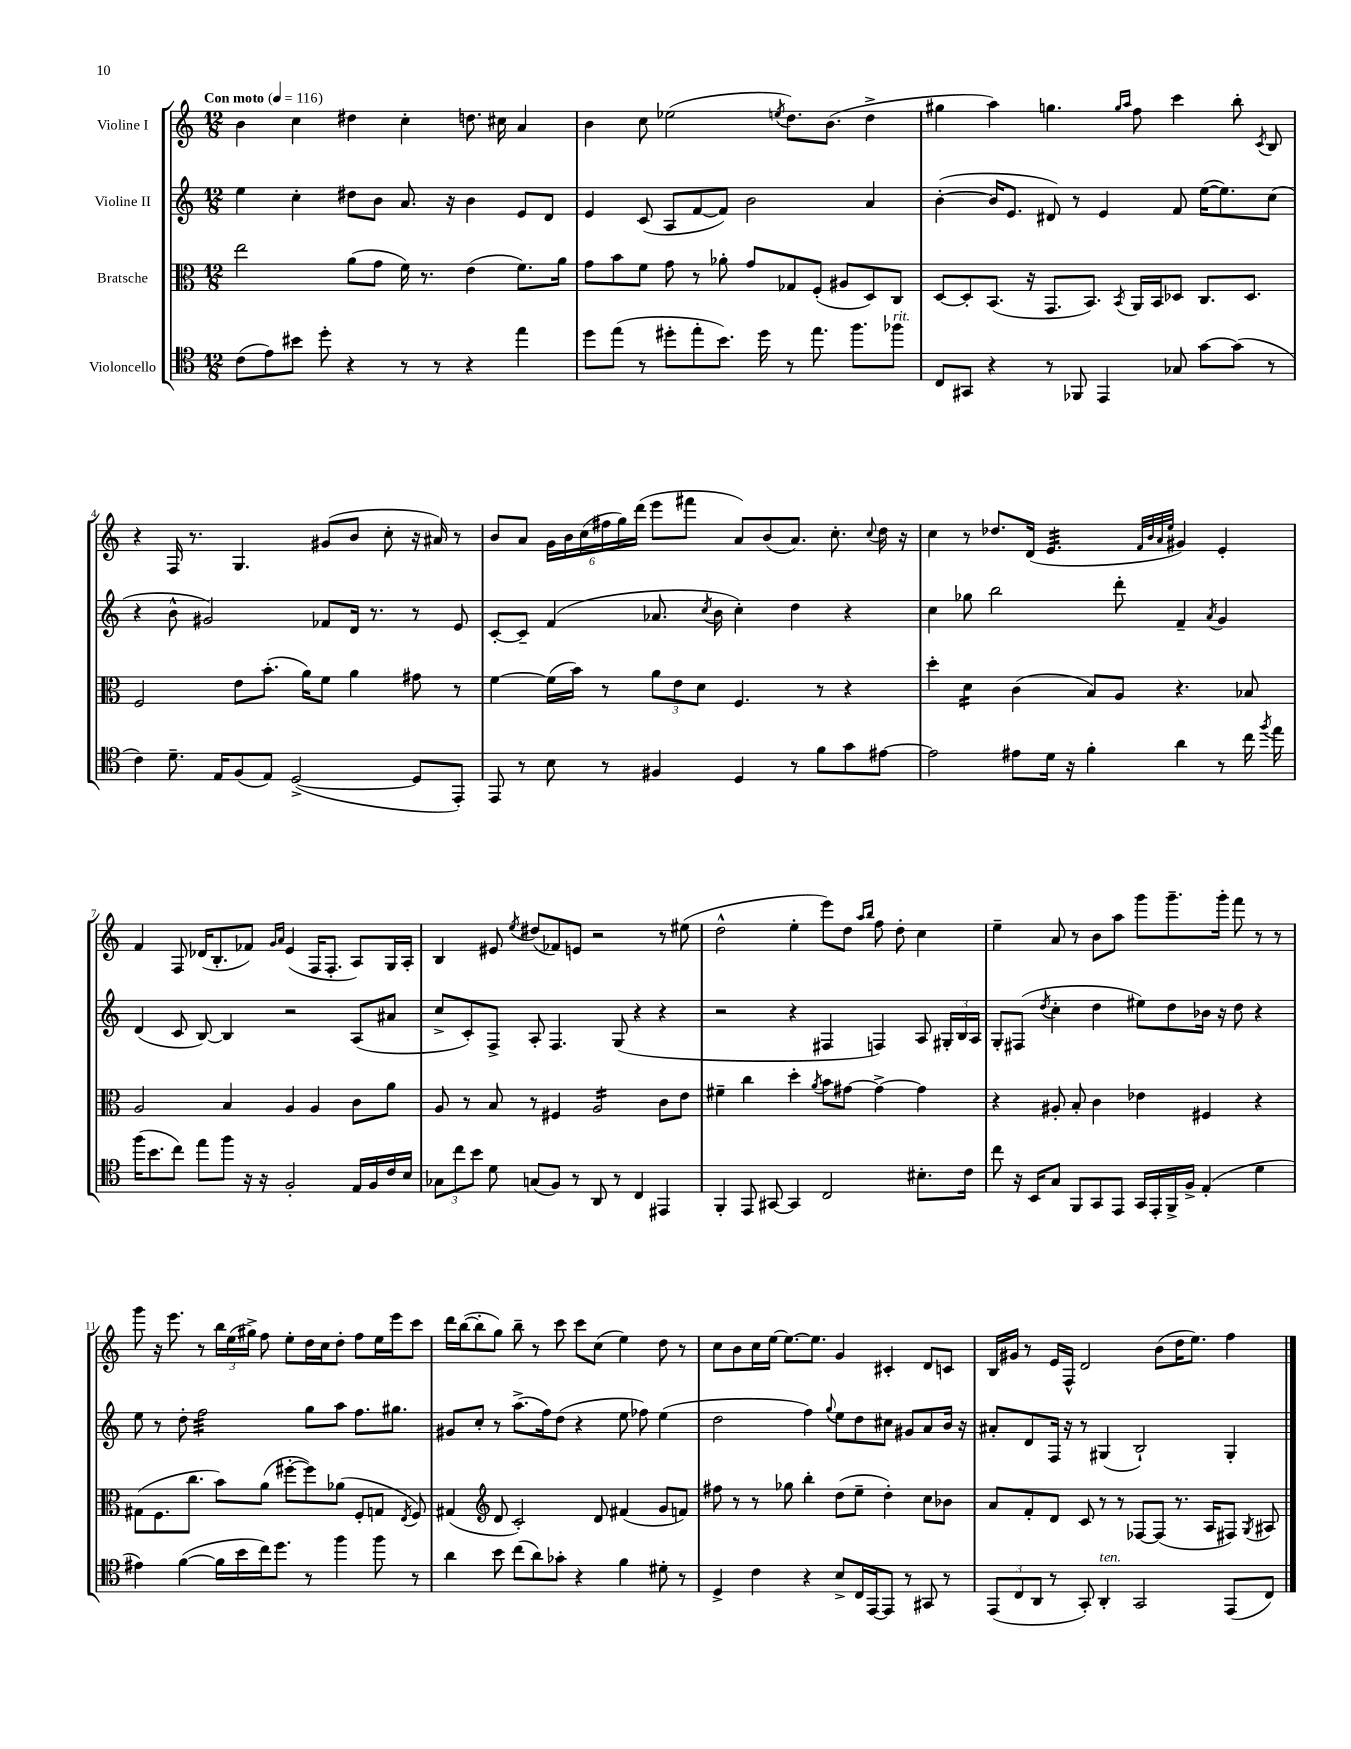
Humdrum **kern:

**kern	**kern	**kern	**kern
*part4	*part3	*part2	*part1
*staff4	*staff3	*staff2	*staff1
*I"Violoncello	*I"Bratsche	*I"Violine II	*I"Violine I
*clefC4	*clefC3	*clefG2	*clefG2
*k[]	*k[]	*k[]	*k[]
*M12/8	*M12/8	*M12/8	*M12/8
*MM116	*MM116	*MM116	*MM116
=1	=1	=1	=1
!	!	!	!LO:TX:a:B:t=Con moto
(8c\L	2ee\	4ee\	4b\
8e\)	.	.	.
8b#X\J	.	4cc'\	4cc\
8dd'\	.	.	.
4r	(8a\L	8dd#X\L	4dd#X\
.	8g\J	8b\J	.
8r	16f\)	8.a/	4cc'\
.	8.r	.	.
8r	.	.	.
.	.	16r	.
4r	(4e\	4b\	8.ddn\
.	.	.	16cc#X\
4ee\	8.f\L)	8e/L	4a/
.	.	8d/J	.
.	16a\Jk	.	.
=2	=2	=2	=2
8dd\L	8g\L	4e/	4b\
(8ee\J	8b\	.	.
8r	8f\J	(8c/	8cc\
8dd#X'\L	8g\	8A/L	(2ee-X\
8ee'\	8r	[8f/	.
8.b\J)	8a-X'\	8f/J])	.
.	8g/L	2b\	.
16dd#\	.	.	.
.	.	.	8qeen/
8r	8G-X/	.	8.dd\L)
8.ee\	(8F'/J	.	.
.	.	.	(8.b\J
.	8A#X/L	.	.
8.ff\L	.	.	.
.	8D/)	4a/	4dd^\
!LO:TX:a:i:t=rit.	!	!	!
8ff-X\J	8C/J	.	.
=3	=3	=3	=3
8C/L	[8D/L	([4b'\	4gg#X\
8GG#X/J	8D'/]	.	.
4r	(8.BB/J	16b/KL]	4aa\)
.	.	8.e/J	.
.	16r	.	.
8r	8.GG/L	8d#X/)	4.ggn\
8FF-X/	.	8r	.
.	8.BB/J)	.	.
4EE/	.	4e/	.
.	.	.	16qqgg/LL
.	8qBB/	.	16qqaa/JJ
.	16AA/LL	.	8ff\
.	16BB/J	.	.
8G-X/	8D-X/J	8f/	4ccc\
[8g\L	8.C/L	([16ee\KL	.
.	.	8.ee\])	.
(8g\J]	.	.	8bb'\
.	8.D-/J	.	.
.	.	.	8qc/
8r	.	(8cc\J	8B/
!!LO:LB:g=z
=4	=4	=4	=4
4c\)	2F/	4r	4r
8.d~\	.	8b^^\	16F/
.	.	.	8.r
.	.	2g#X/)	.
16E/KL	.	.	.
(8F/	8e\L	.	4.G/
8E/J)	(8.b'\J	.	.
([2D^/	.	.	.
.	16a\KL)	.	.
.	8f\J	8f-X/L	(8g#X/L
.	4a\	16d/Jk	8b/J
.	.	8.r	.
.	.	.	8cc'\
8D/L]	8g#X\	8r	16r
.	.	.	16a#X/)
8EE'/J)	8r	8e/	8r
=5	=5	=5	=5
8EE/	[4f\	[8c'/L	8b/L
8r	.	8c~/J]	8a/J
8B\	(16f\LL]	(4f/	24g\LL
.	.	.	24b\
.	16b\JJ)	.	.
.	.	.	(24cc\
8r	8r	.	24ff#X\
.	.	.	24gg\)
.	.	.	(24ddd\JJ
4F#X/	12a\L	8.a-X/	8eee\L
.	12e\	.	.
.	.	.	8fff#X\J
.	12d\J	.	.
.	.	8qcc/	.
.	.	16b\	.
4D/	4.F/	4cc'\)	8a/L)
.	.	.	(8b/
8r	.	4dd\	8.a/J)
8f\L	8r	.	.
.	.	.	8.cc'\
8g\	4r	4r	.
.	.	.	8qqcc/
[8e#X\J	.	.	16dd\
.	.	.	16r
=6	=6	=6	=6
2e#\]	4dd'\	4cc\	4cc\
*	*tremolo	*	*
.	16d\LL	8gg-X\	8r
.	16d\	.	.
.	16d\	2bb\	8.dd-X/L
.	16d\JJ	.	.
*	*Xtremolo	*	*
8e#X\L	(4c\	.	.
.	.	.	(16d/Jk
*	*	*	*tremolo
16d\Jk	.	.	32e/LLL
.	.	.	32e/
16r	.	.	32e/
.	.	.	32e/
4f'\	8B/L)	.	32e/
.	.	.	32e/
.	.	.	32e/
.	.	.	32e/
.	8A/J	8ddd'\	32e/
.	.	.	32e/
.	.	.	32e/
.	.	.	32e/JJJ
*	*	*	*Xtremolo
.	.	.	32qqf/LLL
.	.	.	32qqb/
.	.	.	32qqa/
.	.	.	32qqee/JJJ
4a\	4.r	4f~/	4g#X/)
.	.	8qa/	.
8r	.	4g/	4e'/
16cc\	8B-X/	.	.
8qff/	.	.	.
16ee\	.	.	.
!!LO:LB:g=z
=7	=7	=7	=7
(16ff\KL	2A/	(4d/	4f/
8.b\	.	.	.
8cc\J)	.	8c/	8F/
8ee\L	.	[8B/)	(16d-X/KL
.	.	.	8.B'/
8ff\J	4B/	4B/]	.
16r	.	.	8f-X/J)
16r	.	.	.
.	.	.	16qqg/LL
.	.	.	16qqa/JJ
2F'/	4A/	2r	(4e/
.	4A/	.	16F/KL
.	.	.	8.F'/J
16E/LL	8c\L	(8A/L	8A/L)
16F/	.	.	.
16c/	8a\J	8a#X/J	16G/L
16B/JJ	.	.	16A'/JJ
=8	=8	=8	=8
12G-X\L	8A/	8cc^/L	4B/
12cc\	.	.	.
.	8r	8c'/)	.
12b\J	.	.	.
8d\	8B/	8F^/J	8e#X/
.	.	.	8qee/
(8Gn/L	8r	8A'/	(8dd#X/L
8F/J)	4F#X/	4.F/	8f-X/)
8r	.	.	8en/J
*	*tremolo	*	*
8AA/	16A/LL	.	2r
.	16A/	.	.
8r	16A/	(8G/	.
.	16A/	.	.
4C/	16A/	4r	.
.	16A/	.	.
.	16A/	.	.
.	16A/JJ	.	.
*	*Xtremolo	*	*
4EE#X/	8c\L	4r	8r
.	8e\J	.	(8ee#X\
=9	=9	=9	=9
4FF'/	4f#X~\	2r	2dd^^\
8EE/	4cc\	.	.
[8GG#X/	.	.	.
4GG#/]	4dd'\	4r	4ee'\
.	8qa/	.	.
2C/	8b\L	4F#X/	8eee\L)
.	[8g#X\J	.	8dd\J
.	.	.	16qqaa/LL
.	.	.	16qqbb/JJ
.	4g#^\_	4Fn/)	8ff\
.	.	.	8dd'\
8.B#X'\L	4g#\]	8A/	4cc\
.	.	24G#X'/LL	.
.	.	24B/	.
16c\Jk	.	.	.
.	.	24A/JJ	.
=10	=10	=10	=10
8cc\	4r	8G'/L	4ee~\
16r	.	(8F#X/J	.
16BB/KL	.	.	.
.	.	8qdd/	.
8G/J	8A#X'/	4cc'\	8a/
8FF/L	8B'/	.	8r
8GG/	4c\	4dd\	8b\L
8EE/J	.	.	8aa\J
16GG/LL	4e-X\	8ee#X\L)	8ggg\L
16EE'/	.	.	.
16FF^/	.	8dd\	8.ggg~\
16F^/JJ	.	.	.
(4E'/	4F#X/	16b-X\Jk	.
.	.	16r	16ggg'\Jk
.	.	8dd\	8fff\
4d\	4r	4r	8r
.	.	.	8r
!!LO:LB:g=z
=11	=11	=11	=11
4e#X\)	(8G#X\L	8ee\	8ggg\
.	8.F\	8r	16r
.	.	.	8.eee\
([4f\	.	8dd'\	.
.	8.cc\J	.	.
*	*	*tremolo	*
.	.	32ff\LLL	8r
.	.	32ff\	.
.	.	32ff\	.
.	.	32ff\	.
16f\LL]	8b\L)	32ff\	24bb\LL
.	.	32ff\	.
.	.	.	(24ee\
16b\	.	32ff\	.
.	.	.	24gg#X^\JJ)
.	.	32ff\	.
16cc\J)	(8a\J	32ff\	8ff\
.	.	32ff\	.
8.dd\J	.	32ff\	.
.	.	32ff\	.
.	[8ff#X'\L	32ff\	8ee'\L
.	.	32ff\	.
.	.	32ff\	.
.	.	32ff\JJJ	.
*	*	*Xtremolo	*
8r	8ff#\])	8gg\L	16dd\L
.	.	.	16cc\J
4ff\	(8a-X\J	8aa\J	8dd'\J
.	8F'/L	8.ff\L	8ff\L
8ff\	8Gn/J	.	16ee\L
.	.	8.gg#X\J	16eee\J
.	8qE/	.	.
8r	8F/)	.	8ccc\J
=12	=12	=12	=12
4a\	(4G#X/	8g#X/L	16ddd\LL
.	.	.	([16bb\J
.	.	8cc'/J	8bb'\]
*	*clefG2	*	*
8b\	8d/	8r	8gg\J)
(8cc\L	2c'/)	(8.aa^\L	8bb~\
8a\)	.	.	8r
.	.	16ff\k)	.
8g-X'\J	.	(8dd\J	8ccc\
4r	.	4r	8ccc\L
.	8d/	.	(8cc\J
4f\	(4f#X/	8ee\	4ee\)
.	.	8ff-X\)	.
8d#X'\	8g/L	(4ee\	8dd\
8r	8fn/J)	.	8r
=13	=13	=13	=13
4D^/	8ff#X\	2dd\	8cc\L
.	8r	.	8b\
4c\	8r	.	16cc\L
.	.	.	[16ee\JJ
.	8gg-X\	.	8.ee\L_
4r	4bb'\	4ff\)	.
.	.	.	8.ee\J]
.	.	8qqgg/	.
8B^/L	(8dd\L	8ee\L	4g/
16C/L	8ee~\J	8dd\	.
[16EE/J	.	.	.
8EE/J]	4dd'\)	8cc#X\J	4c#X'/
8r	.	8g#X/L	.
8GG#X/	8cc\L	8a/	8d/L
8r	8b-X\J	16b/Jk	8cn/J
.	.	16r	.
=14	=14	=14	=14
(12EE/L	8a/L	8a#X'/L	16B/LL
.	.	.	16g#X/JJ
12C/	.	.	.
.	8f'/	8d/	8r
12AA/J	.	.	.
8r	8d/J	16F/Jk	16e/LL
.	.	16r	16F^^/JJ
8GG'/)	8c/	8r	2d/
!LO:TX:a:i:t=ten.	!	!	!
4AA'/	8r	(4G#X/	.
.	8r	.	.
2GG/	[8F-X/L	2B`/)	.
.	(8F-/J]	.	(8b\L
.	8.r	.	16dd\K
.	.	.	8.ee\J)
.	16A/KL	.	.
(8EE/L	8F#X/J)	4G#'/	4ff\
.	8qG/	.	.
8C/J)	8A#X/	.	.
==	==	==	==
*-	*-	*-	*-
